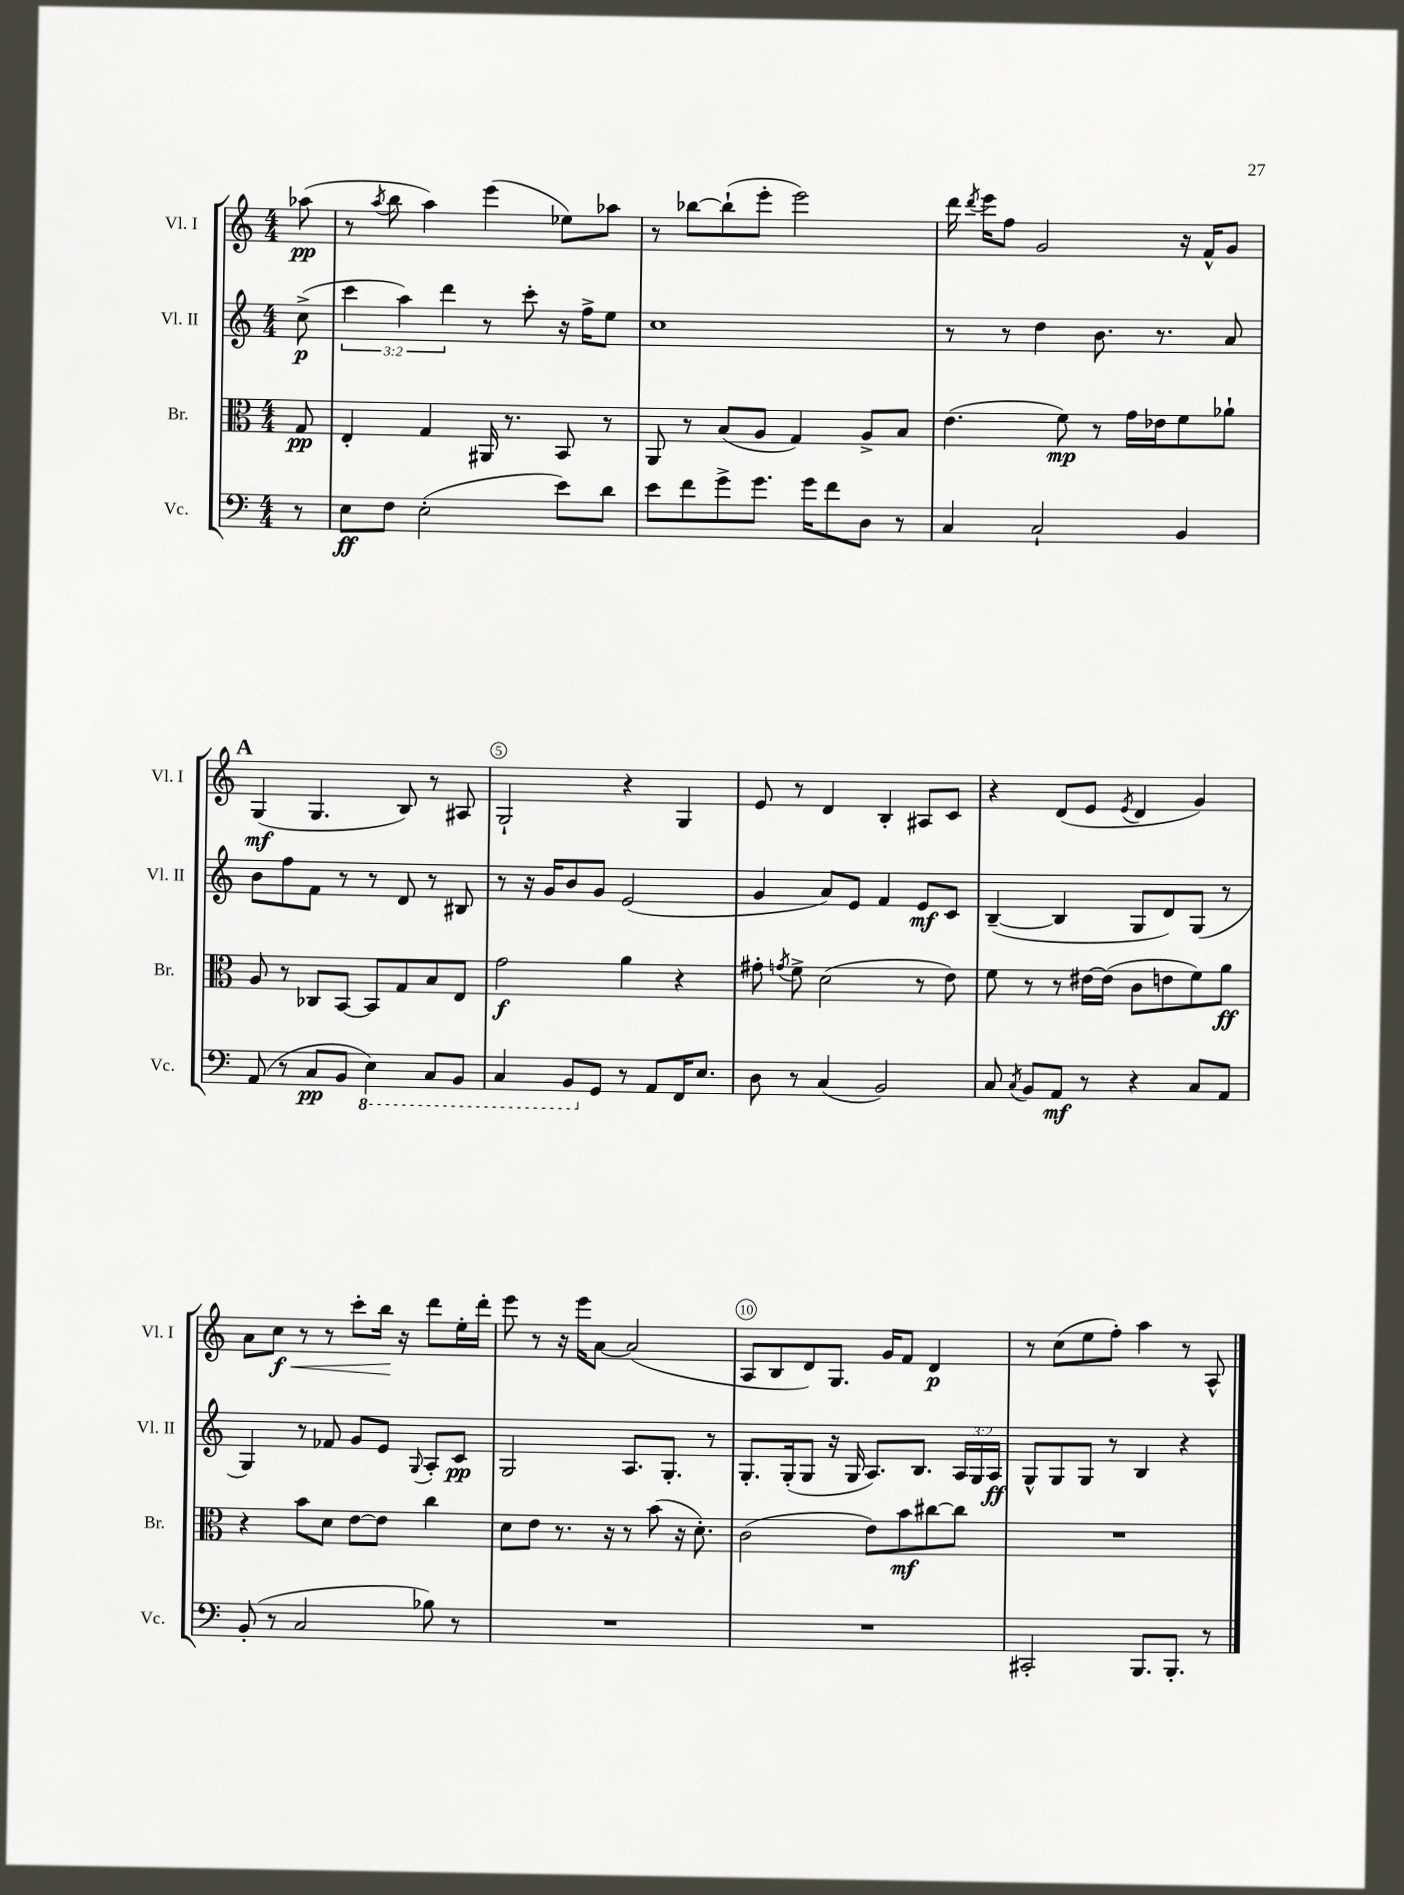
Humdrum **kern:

**kern	**dynam	**kern	**dynam	**kern	**dynam	**kern	**dynam
*part4	*part4	*part3	*part3	*part2	*part2	*part1	*part1
*staff4	*staff4	*staff3	*staff3	*staff2	*staff2	*staff1	*staff1
*I"Vc.	*	*I"Br.	*	*I"Vl. II	*	*I"Vl. I	*
*I'Vc.	*	*I'Br.	*	*I'Vl. II	*	*I'Vl. I	*
*clefF4	*	*clefC3	*	*clefG2	*	*clefG2	*
*k[]	*	*k[]	*	*k[]	*	*k[]	*
*M4/4	*	*M4/4	*	*M4/4	*	*M4/4	*
=	=	=	=	=	=	=	=
8r	.	8G/	pp	(8cc^\	p	(8aa-X\	pp
=1	=1	=1	=1	=1	=1	=1	=1
8E\L	ff	4E'/	.	6ccc\	.	8r	.
.	.	.	.	.	.	8qaa/	.
8F\J	.	.	.	.	.	8bb\	.
.	.	.	.	6aa\)	.	.	.
(2E'\	.	4G/	.	.	.	4aa\)	.
.	.	.	.	6ddd\	.	.	.
.	.	16AA#X/	.	8r	.	(4eee\	.
.	.	8.r	.	.	.	.	.
.	.	.	.	8ccc'\	.	.	.
8e\L)	.	8BB/	.	16r	.	8ee-X\L)	.
.	.	.	.	16ff^\KL	.	.	.
8d\J	.	8r	.	8ee\J	.	8aa-X\J	.
=2	=2	=2	=2	=2	=2	=2	=2
8e\L	.	8AA/	.	1cc	.	8r	.
8f\	.	8r	.	.	.	[8bb-X\L	.
8g^\	.	(8B/L	.	.	.	(8bb-`\]	.
8.g\J	.	8A/J	.	.	.	8eee'\J	.
.	.	4G/)	.	.	.	2eee\)	.
16g\KL	.	.	.	.	.	.	.
8f\	.	.	.	.	.	.	.
8D\J	.	8A^/L	.	.	.	.	.
8r	.	8B/J	.	.	.	.	.
=3	=3	=3	=3	=3	=3	=3	=3
4C/	.	(4.e\	.	8r	.	16ddd\	.
.	.	.	.	.	.	8qddd/	.
.	.	.	.	.	.	16eee\KL	.
.	.	.	.	8r	.	8ff\J	.
2C`/	.	.	.	4dd\	.	2g/	.
.	.	8f\)	mp	.	.	.	.
.	.	8r	.	8.b\	.	.	.
.	.	16g\LL	.	.	.	.	.
.	.	16e-X\J	.	8.r	.	.	.
4BB/	.	8f\	.	.	.	16r	.
.	.	.	.	.	.	16f^^/KL	.
.	.	8a-X`\J	.	8a/	.	8g/J	.
!!LO:LB:g=z
!!LO:REH:place=s1:t=A
=4	=4	=4	=4	=4	=4	=4	=4
(8AA/	.	8A/	.	8b\L	.	(4G/	mf
8r	.	8r	.	8ff\	.	.	.
8C/L	pp	8C-X/L	.	8f\J	.	4.G/	.
8BB/J	.	[8BB/J	.	8r	.	.	.
*8ba	*	*	*	*	*	*	*
4EE\)	.	8BB/L]	.	8r	.	.	.
.	.	8G/	.	8d/	.	8B/)	.
8CC/L	.	8B/	.	8r	.	8r	.
8BBB/J	.	8E/J	.	8B#X/	.	8A#X/	.
=5	=5	=5	=5	=5	=5	=5	=5
4CC/	.	2g\	f	8r	.	2G`/	.
.	.	.	.	16r	.	.	.
.	.	.	.	16g/KL	.	.	.
8BBB/L	.	.	.	8b/	.	.	.
*X8ba	*	*	*	*	*	*	*
8GG/J	.	.	.	8g/J	.	.	.
8r	.	4a\	.	(2e/	.	4r	.
8AA/L	.	.	.	.	.	.	.
16FF/K	.	4r	.	.	.	4G/	.
8.E/J	.	.	.	.	.	.	.
=6	=6	=6	=6	=6	=6	=6	=6
8D\	.	8g#X'\	.	4g/	.	8e/	.
.	.	8qgn/	.	.	.	.	.
8r	.	8f^\	.	.	.	8r	.
(4C/	.	(2d\	.	8a/L)	.	4d/	.
.	.	.	.	8e/J	.	.	.
2BB/)	.	.	.	4f/	.	4B'/	.
.	.	8r	.	8e/L	mf	8A#X/L	.
.	.	8e\)	.	8c/J	.	8c/J	.
=7	=7	=7	=7	=7	=7	=7	=7
8C/	.	8f\	.	([4B~/	.	4r	.
8qC/	.	.	.	.	.	.	.
8BB/L	.	8r	.	.	.	.	.
8AA/J	mf	8r	.	4B/]	.	(8d/L	.
8r	.	[16e#X\LL	.	.	.	8e/J	.
.	.	(16e#\JJ]	.	.	.	.	.
.	.	.	.	.	.	8qe/	.
4r	.	8c\L	.	8G/L	.	4d/	.
.	.	8en\	.	8d/)	.	.	.
8C/L	.	8f\)	.	(8G/J	.	4g/)	.
8AA/J	.	8a\J	ff	8r	.	.	.
!!LO:LB:g=z
=8	=8	=8	=8	=8	=8	=8	=8
(8BB'/	.	4r	.	4G/)	.	8a\L	.
!	!	!	!	!	!	!	!LO:HP:b
8r	.	.	.	.	.	8cc\J	< f
2C/	.	8b\L	.	8r	.	8r	.
.	.	8d\J	.	8f-X/	.	8r	.
.	.	[8e\L	.	8g/L	.	8ccc'\L	.
.	.	8e\J]	.	8e/J	.	16bb\Jk	.
.	.	.	.	.	.	16r	[
.	.	.	.	8qqG/	.	.	.
8B-X\)	.	4cc\	.	8A'/L	.	8ddd\L	.
8r	.	.	.	8c/J	pp	16ee'\L	.
.	.	.	.	.	.	16ddd'\JJ	.
=9	=9	=9	=9	=9	=9	=9	=9
1r	.	8d\L	.	2G/	.	8eee\	.
.	.	8e\J	.	.	.	8r	.
.	.	8.r	.	.	.	16r	.
.	.	.	.	.	.	16eee\KL	.
.	.	.	.	.	.	[8a\J	.
.	.	16r	.	.	.	.	.
.	.	8r	.	8.A/L	.	(2a/]	.
.	.	(8b\	.	.	.	.	.
.	.	.	.	8.G'/J	.	.	.
.	.	16r	.	.	.	.	.
.	.	8.d'\)	.	.	.	.	.
.	.	.	.	8r	.	.	.
=10	=10	=10	=10	=10	=10	=10	=10
1r	.	(2c\	.	8.G'/L	.	8A/L	.
.	.	.	.	.	.	8B/	.
.	.	.	.	(16G'/k	.	.	.
.	.	.	.	8G/J	.	8d/)	.
.	.	.	.	16r	.	8.G/J	.
.	.	.	.	16G/	.	.	.
.	.	8e\L)	.	8.A/L)	.	.	.
.	.	.	.	.	.	16g/KL	.
.	.	8b\	mf	.	.	8f/J	.
.	.	.	.	8.B/J	.	.	.
.	.	[8cc#X\	.	.	.	4d/	p
.	.	8cc#\J]	.	24A/LL	.	.	.
.	.	.	.	24G/	.	.	.
.	.	.	.	24A/JJ	ff	.	.
=11	=11	=11	=11	=11	=11	=11	=11
2CC#X'/	.	1r	.	8G^^/L	.	8r	.
.	.	.	.	8G/	.	(8cc\L	.
.	.	.	.	8G/J	.	8ee\	.
.	.	.	.	8r	.	8ff'\J)	.
8.BBB/L	.	.	.	4B/	.	4aa\	.
8.BBB'/J	.	.	.	.	.	.	.
.	.	.	.	4r	.	8r	.
8r	.	.	.	.	.	8A^^/	.
==	==	==	==	==	==	==	==
*-	*-	*-	*-	*-	*-	*-	*-
